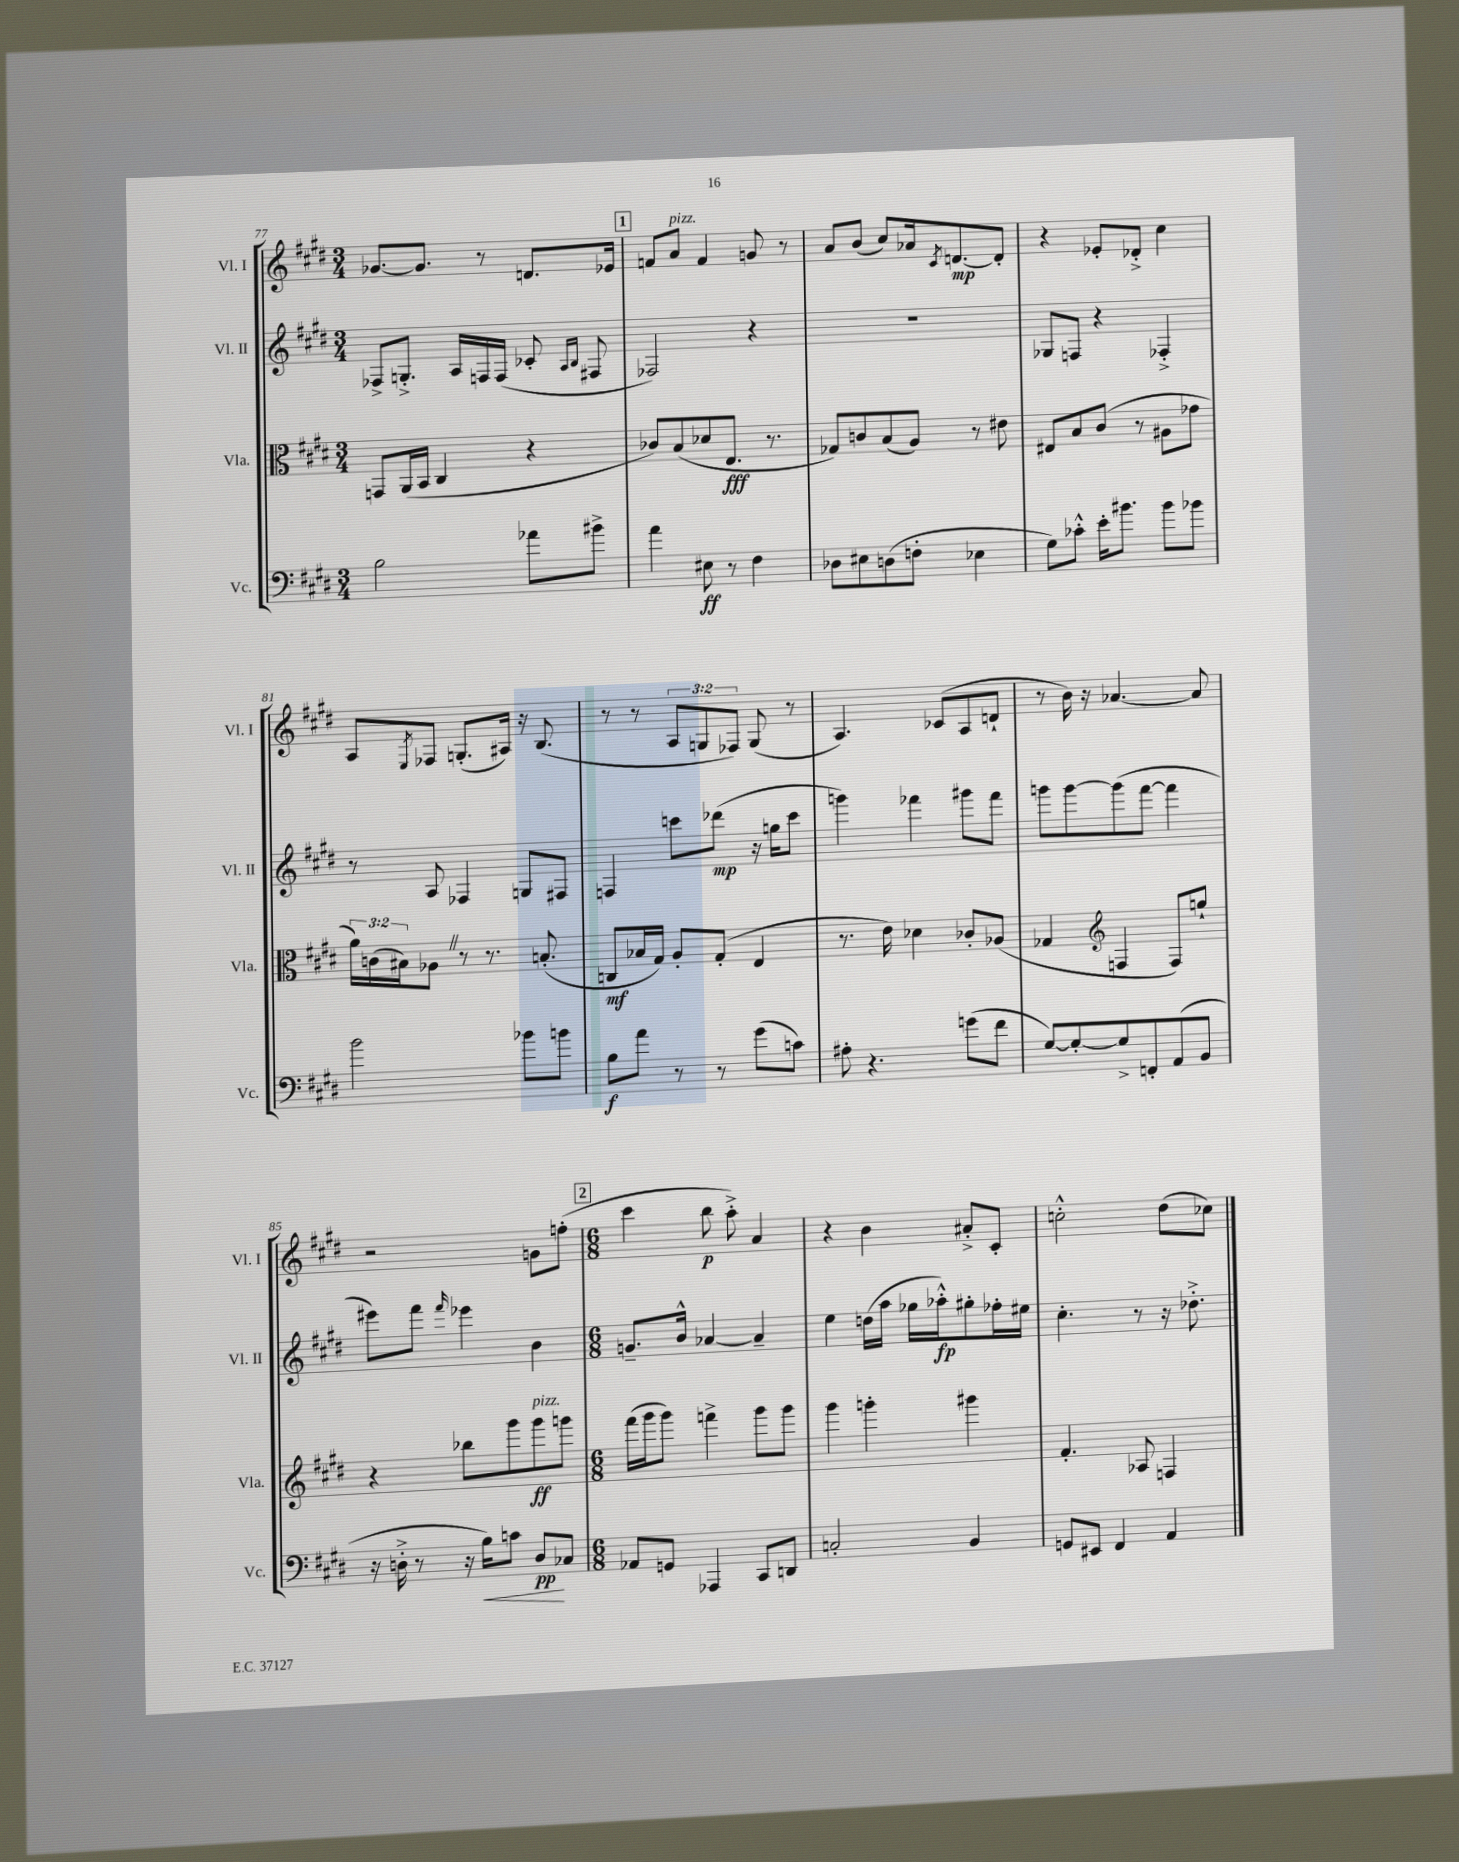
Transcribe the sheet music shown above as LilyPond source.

<<
\new StaffGroup <<
\new Staff = "s0" \with { instrumentName = "Vl. I" shortInstrumentName = "Vl. I" } {
    \clef treble \key e \major \numericTimeSignature \time 3/4 \override Staff.TupletNumber.text = #tuplet-number::calc-fraction-text
    ges'8.~ ges'8. r8 d'8. ees'16 |
    \mark \markup { \box "1" } f'8 a'8^\markup { \italic "pizz." } f'4 g'8 r8 |
    a'8 b'8( cis''8) aes'16 \acciaccatura { cis'8 } d'8.~\mp d'8-. |
    r4 ees'8-. des'8-.-> cis''4 |
    a8 \acciaccatura { e8 } fes8 g8.-.( ais16) r16 b8.( |
    r8 r8 \tuplet 3/2 { a8 g8 fes8) } g8( r8 |
    a4.) ces'8( a8 d'8-! |
    r8 b'16) r16 aes'4.~ aes'8 |
    r2 g'8 f''8-.( |
    \mark \markup { \box "2" } \numericTimeSignature \time 6/8 cis'''4 b''8\p a''8-.->) a'4 |
    r4 b'4 ais'8-.-> cis'8-. |
    c''2-.-^ dis''8( ces''8) \bar "|." |
}
\new Staff = "s1" \with { instrumentName = "Vl. II" shortInstrumentName = "Vl. II" } {
    \clef treble \key e \major \numericTimeSignature \time 3/4
    fes8-> g8.-.-> a16 f16 f16( ces'8-. \grace { a16 b16 } fis8 |
    \mark \markup { \box "1" } fes2) r4 |
    R2. |
    ges8 f8 r4 fes4-.-> |
    r8 a8 fes4 g8 fis8 |
    f4 c'''8 des'''8\mp( r16 g''16 c'''8 |
    g'''4) fes'''4 gis'''8 fes'''8 |
    g'''8 g'''8~ g'''8( fis'''8~ fis'''4 |
    eis'''8) fis'''8 \grace { fis'''16 } ees'''4 b'4 |
    \mark \markup { \box "2" } \numericTimeSignature \time 6/8 g'8.-- b'16-^ aes'4~ aes'4-- |
    e''4 d''16( a''16 ges''16 aes''16-.-^\fp) gis''8-. fes''16-. eis''16 |
    cis''4.-. r8 r16 des''8.-.-> \bar "|." |
}
\new Staff = "s2" \with { instrumentName = "Vla." shortInstrumentName = "Vla." } {
    \clef alto \key e \major \numericTimeSignature \time 3/4 \override Staff.TupletNumber.text = #tuplet-number::calc-fraction-text
    g,8 a,16( b,16 cis4 r4 |
    \mark \markup { \box "1" } ces'8) b8( des'8 e8.\fff r8. |
    ges8) c'8 b8( a8) r8 eis'8 |
    eis8 b8 cis'8( r8 ais8 ges'8 |
    \tuplet 3/2 { a'16) c'16( bis16) } aes8 \once \override BreathingSign.text = \markup { \musicglyph "scripts.caesura.straight" } \breathe r8 r8. b8.-.( |
    c8\mf bes16 gis16) a8-. gis8-.( e4 |
    r8. e'16) des'4 ces'8-. aes8( |
    ges4 \clef treble f4 f8) g''8-! |
    r4 bes''8 gis'''8 gis'''8\ff^\markup { \italic "pizz." } g'''8 |
    \mark \markup { \box "2" } \numericTimeSignature \time 6/8 fis'''16( gis'''16 gis'''8) f'''4-> gis'''8 gis'''8 |
    gis'''4 g'''4-. gis'''4 |
    fis'4.-. aes8 f4 \bar "|." |
}
\new Staff = "s3" \with { instrumentName = "Vc." shortInstrumentName = "Vc." } {
    \clef bass \key e \major \numericTimeSignature \time 3/4
    b2 aes'8 bis'8-> |
    \mark \markup { \box "1" } a'4 eis8\ff r8 fis4 |
    des8 eis8 d8( f8-. ees4 |
    gis8) ces'8-.-^ e'16-. bis'8. bis'8 bes'8 |
    b'2 bes'8 b'8 |
    b8\f a'8 r8 r8 gis'8( c'8) |
    ais8-. r4. g'8( fis'8 |
    gis8~) gis8~-. gis8-> f,8-. a,8( b,8 |
    r16 d16-.-> r8 r16 b16\<) c'8 d8\pp\! ces8 |
    \mark \markup { \box "2" } \numericTimeSignature \time 6/8 aes,8 g,8 aes,,4 cis,8 d,8 |
    c2-. b,4 |
    g,8 eis,8 fis,4 a,4 \bar "|." |
}
>>
>>
\layout { \context { \Score currentBarNumber = #77 } }
